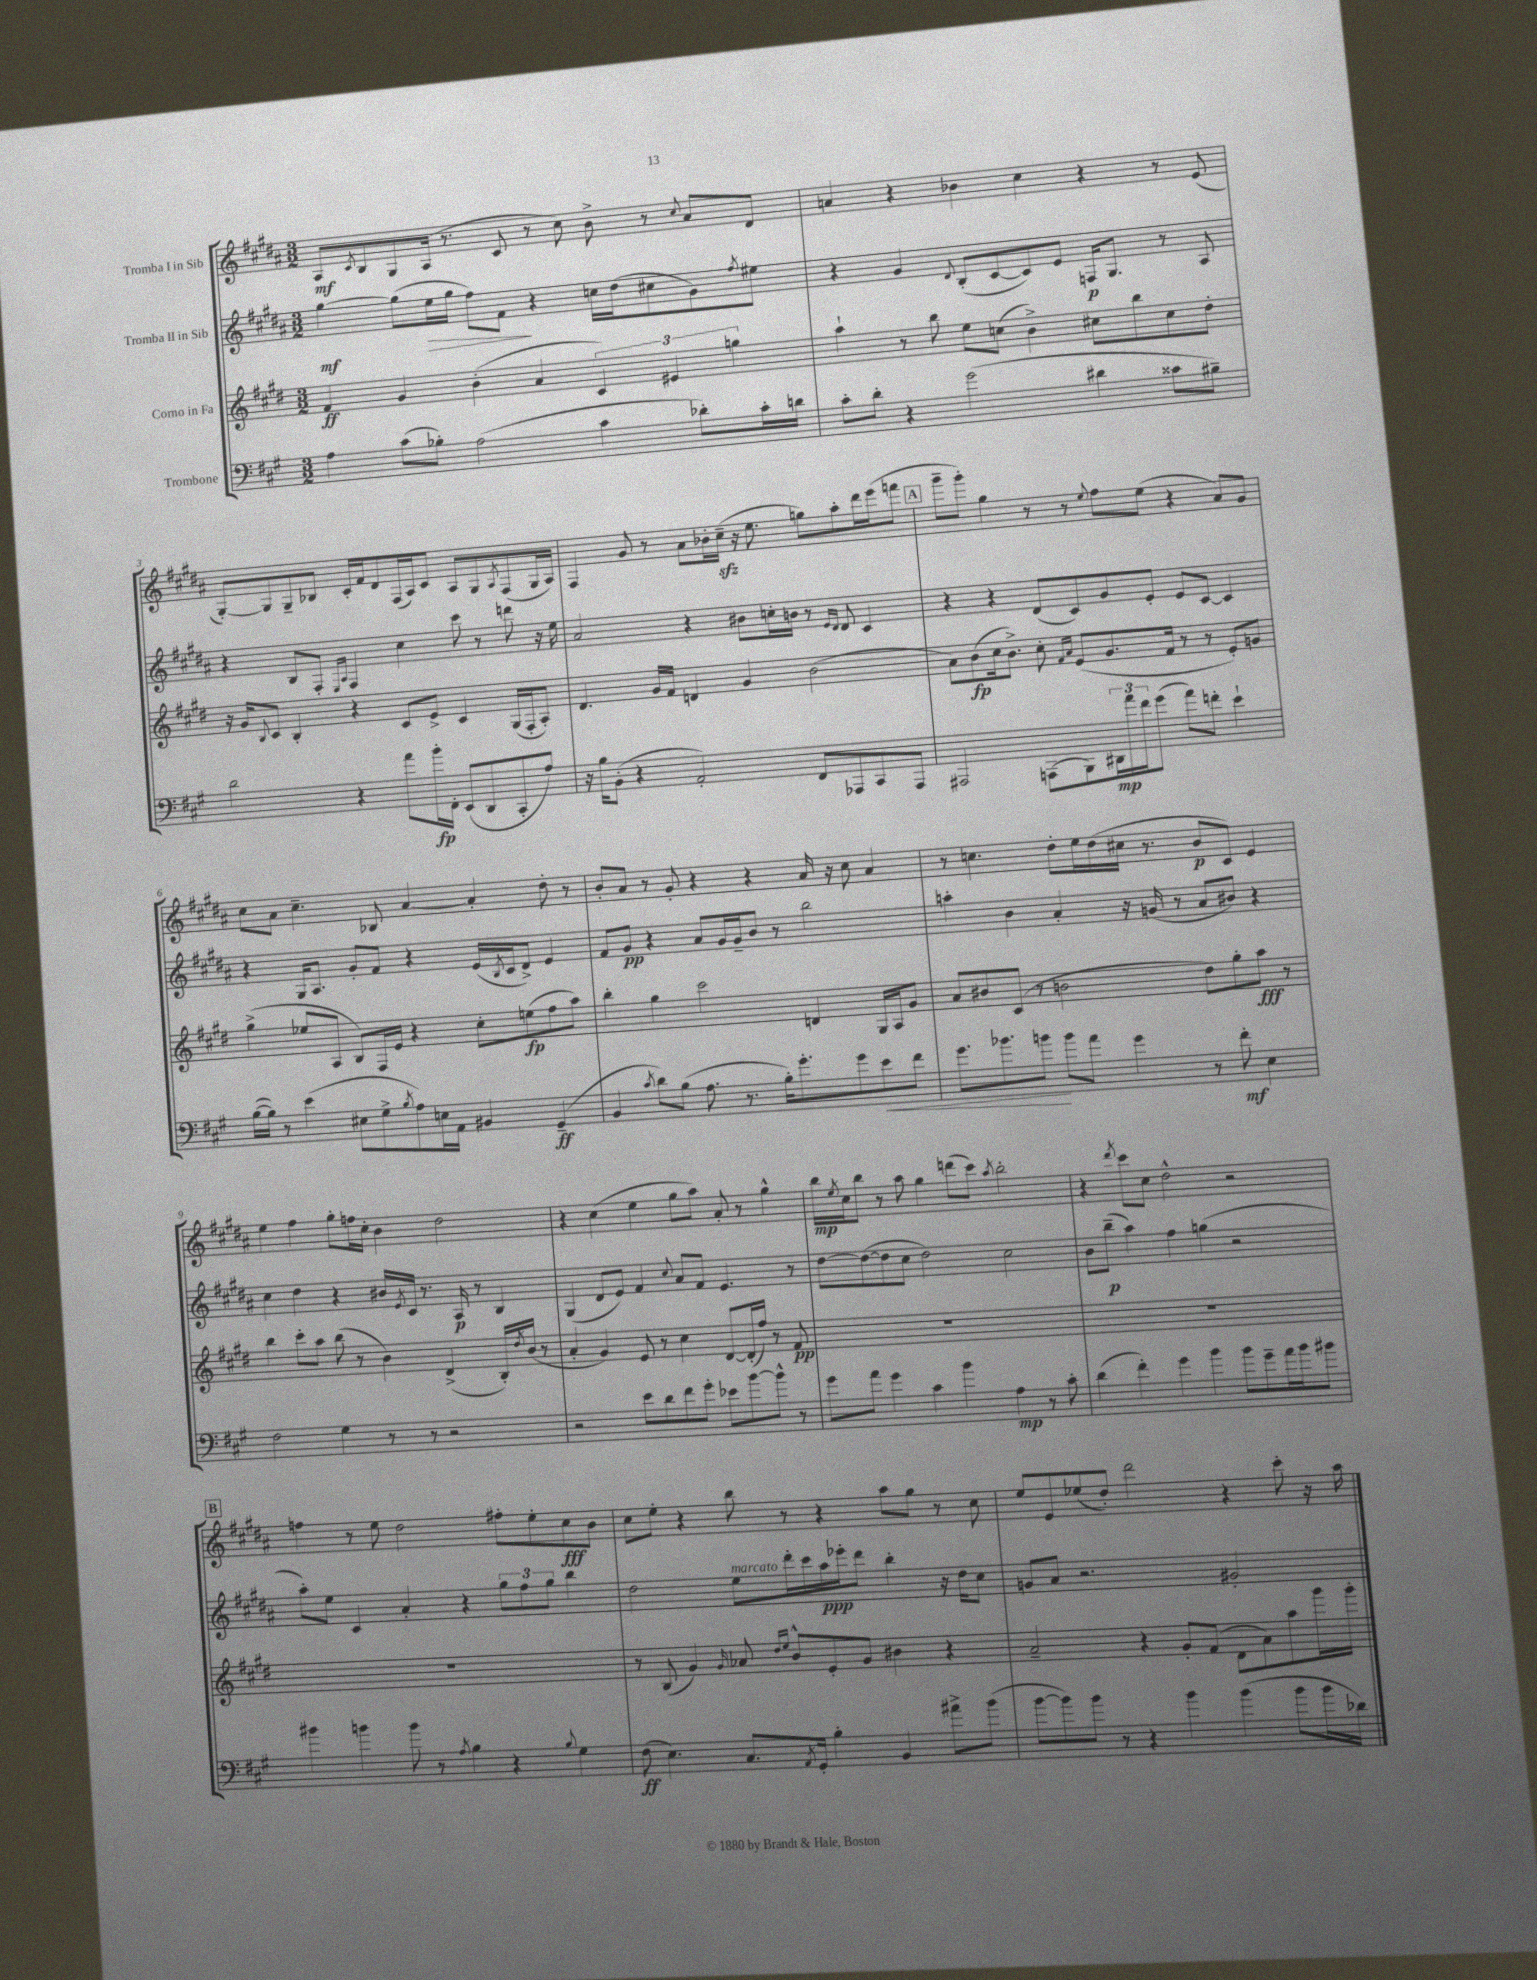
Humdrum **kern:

**kern	**kern	**kern	**kern
*staff4	*staff3	*staff2	*staff1
*clefF4	*clefG2	*clefG2	*clefG2
*k[f#c#g#]	*k[f#c#g#d#]	*k[f#c#g#d#a#]	*k[f#c#g#d#a#]
*M3/2	*M3/2	*M3/2	*M3/2
4A\	4f#/	[4gg#\	8A#/L
.	.	.	8qc#/
.	.	.	8B/
(8c#\L	4g#/	(8gg#\]L	8G#/
8B-'\J)	.	16ee\L	(16A#/Jk
.	.	16gg#\JJ	8.r
(2A\	(4b'\	8ff#\L)	.
.	.	8f#\J	8c#/
.	4a/	4r	8r
.	.	.	8cc#\)
4c#\	6c#/)	16cc\LL	8b^\
.	.	(16dd#\J	.
.	.	8cc#\	8r
.	6e#/	.	.
.	.	.	8qqcc#/
8d-'\L)	.	8g#\)	8a#/L
.	6gg\	.	.
.	.	8qff#/	.
16c#'\L	.	8ee#\J	8d#/J
16d\JJ	.	.	.
=	=	=	=
8c#'\L	4aa`\	4r	4a/
8d'\J	.	.	.
4r	8r	4g#/	4r
.	8bb\	.	.
.	.	8qqd#/	.
(2g#\	8ee\L	(8B'/L	4b-\
.	(8cc\J	[8c#/	.
.	4b^\)	8c#/])	4cc#\
.	.	8e/J	.
4d#\	8cc#\L	16F/LK	4r
.	.	8.G#/J	.
.	8bb\	.	.
8c##\L	8cc#\	8r	8r
8B#~\J)	8dd#'\J	8A#/	(8e/
=	=	=	=
2d\	16r	4r	[8G#'/L)
.	16g#/LK	.	.
.	8qqB/	.	.
.	8c#/J	.	8G#/]
.	4B'/	8B/L	8G#~/
.	.	8F#'/J	8B-/J
.	.	16qqE/LL	.
.	.	16qqA#/JJ	.
4r	4r	4F#/	16c#'/LL
.	.	.	16f#/J
.	.	.	8d#/
8a\L	8c#/L	4cc#\	(16F#/L
.	.	.	16A#/J)
16b'\L	8e^/J	.	8c#/J
16FF#'\JJ	.	.	.
(8EE/L	4c#/	8ccc#\	8A#/L
8DD/	.	8r	8G#/
.	.	.	8qA#/
8CC#'/	(16G#/LL	8ddd\	(8F#/
.	16F#'/J	.	.
8A/J)	8A'/J)	16r	16G#/L
.	.	16ee\	16A#/JJ)
=	=	=	=
16r	4.d#/	2a#/	4F#/
16B\LK	.	.	.
(8BB'\J	.	.	.
4r	.	.	8g#/
.	16g#/LL	.	8r
.	16f#/JJ	.	.
2AA'/)	4d/	4r	8a#\L
.	.	.	16b-'\L
.	.	.	(16cc#~\JJ
.	4g#/	8b#\L	16r
.	.	.	8.ee\
.	.	16cc'\L	.
.	.	16b\JJ	.
8FF#/L	(2b\	8r	8gg\L)
.	.	16qqe/LL	.
.	.	16qqd#/JJ	.
8AAA-/	.	8d#/	8aa#'\
8CC#/	.	4c#/	16ddd#\L
.	.	.	(16eee\J
8AAA-/J	.	.	8fff\J
=	=	=	=
2AAA#/	8a\L)	4r	8ggg#~\L
.	(8b\	.	8ggg#'\J)
.	16cc#\k	4r	4gg#\
.	8.b^\J)	.	.
(8AAA\L	8cc#'\	(8d#/L	8r
.	16qqf#/LL	.	.
.	16qqa/JJ	.	.
8BBB\)	(8e/L	8c#/)	8r
.	.	.	8qqee/
24DD#\L	8.g#/	8g#/	8ff#\L
24a\	.	.	.
24f#\J	.	.	.
(8g#\J	.	8e'/J	(8ee\J
.	16f#/Jk	.	.
8a\L)	8r	8e/L	4r
8f'\J	8r	[8c#/J	.
4e`\	8e'/L)	4c#/]	8a#/L)
.	8g/J	.	8g#/J
=	=	=	=
([16B\LL	(4gg#^\	4r	8cc#\L
16B\]JJ)	.	.	.
8r	.	.	8a#\J
(4e\	8ee-/L	16G#/LK	4.cc#~\
.	.	8.A#/J	.
.	8A/J	.	.
8E#\L	8B/L)	8g#'/L	.
8G#^\	16F#/L	8f#/J	8B-/
.	16e/JJ	.	.
8qB/	.	.	.
8A\)	4r	4r	[4a#/
16E\L	.	.	.
16AA\JJ	.	.	.
4BB#/	8cc#'\L	(16e/LL	4a#'/]
.	.	8qB/	.
.	.	16c#/J	.
.	(8ee\	8d#^/J)	.
(4GG#~/	8ff#\	4e/	8dd#'\
.	8aa\J)	.	8r
=	=	=	=
4BB/	4bb'\	8f#/L	8b'/L
.	.	8g#/J	8a#/J
8qc#/	.	.	.
8d\L)	4gg#\	4r	8r
(8B\J	.	.	8g#'/
8.A\	2ccc#\	8a#/L	4r
.	.	16g#/L	.
8.r	.	16g#~/J	.
.	.	8b/J	4r
16B'\LK)	.	8r	.
8.g#'\	.	.	.
.	4d/	2bb\	16a#/
.	.	.	16r
8g#\	.	.	8cc#\
8e\	16G#/LL	.	4a#/
.	16A/J	.	.
8f#\J	8g#/J	.	.
=	=	=	=
8.g#\L	8a/L	4aa'\	8r
.	8b#/	.	4.cc\
8.b-\	.	.	.
.	(8c#/J	4b\	.
8b\J	8r	.	.
8b\L	2b\	4a#'/	8dd#'\L
8a\J	.	.	16ee\L
.	.	.	(16dd#\
4g#\	.	16r	16cc#\JJ
.	.	(16g/	8.r
.	.	8r	.
8r	8dd#\L)	8a#/L	8b/L
8f#'\	8gg#'\	8b#/J)	8c#/J)
4E\	8aa\J	4r	4e/
.	8r	.	.
=	=	=	=
2F#\	4bb\	4cc#\	4ee\
.	8ccc#'\L	4dd#\	4ff#\
.	8aa\J	.	.
4G#\	(8bb\	4r	8gg#'\L
.	8r	.	16ff\L
.	.	.	16cc#'\JJ
8r	4b\)	16b#/LL	4b\
.	.	8qe/	.
.	.	16c#/JJ	.
8r	.	8.r	.
2r	(4d#^/	.	2dd#\
.	.	16A#/	.
.	.	8r	.
.	16B'/LL)	4B/	.
.	8qdd#/	.	.
.	(16b/JJ	.	.
.	8r	.	.
=	=	=	=
2r	4a'/	(4G#/	4r
.	4g#/)	8d#/L	(4cc#\
.	.	8e/J)	.
8e\L	8e/	4f#/	4ee\
8d\	8r	.	.
.	.	8qqcc#/	.
8f#\	4cc#\	8a#/L	8gg#\L
8g#'\J	.	8f#/J	8aa#\J)
8e-\L	[8d#/L	4.e/	8a#'/
[8b\	(16d#'/]L	.	8r
.	16ff#/JJ)	.	.
8b^^\]J	8r	.	4gg#^^\
8r	8f#/	8r	.
=	=	=	=
8g#\L	1.r	[8dd#\L	16bb\LL
.	.	.	8qee/
.	.	.	16cc#\J
8a\J	.	(8dd#\_	8bb\J
4g#\	.	8dd#\]	8r
.	.	8cc#\J	8aa#\
4c#\	.	2dd#\)	4gg#\
4b\	.	.	(8ddd\L
.	.	.	8ccc#\J)
.	.	.	8qaa#/
4A\	.	2cc#\	2bb'\
8r	.	.	.
8c#'\	.	.	.
=	=	=	=
(4d\	1.r	8b\L	4r
.	.	(8bb~\J	.
.	.	.	8qddd#/
4f#'\)	.	4aa#\)	8ccc#\L
.	.	.	8cc#\J
4g#\	.	4ff#\	2dd#^^\
4b\	.	(4gg\	.
8b\L	.	2r	2r
8g#~\	.	.	.
16a\L	.	.	.
16b\J	.	.	.
8b#\J	.	.	.
=	=	=	=
4b#\	1.r	8aa#'\L)	4ff\
.	.	8ee\J	.
4b\	.	4c#/	8r
.	.	.	8ee\
8b\	.	4a#'/	2dd#\
8r	.	.	.
8qA/	.	.	.
4B\	.	4r	.
4r	.	12gg#\L	8ff#'\L
.	.	12ff#\	.
.	.	.	8ee'\
.	.	12gg#\J	.
8qqB/	.	.	.
4G#\	.	4bb\	8cc#\
.	.	.	8b\J
=	=	=	=
(8F#\	8r	2dd#\	8cc#\L
4.E\)	(8B/	.	8ee'\J
.	4g#/)	.	4r
.	16qqg#/	.	.
8.C#/L	8a-/	8ee\L	8bb\
.	16qqdd#/LL	.	.
.	16qqee/JJ	.	.
.	8b^^/L	16ddd#'\L	8r
8qAA/	.	.	.
16GG#'/Jk	.	16ccc#\	.
4B'\	8e'/	16aa#\	4r
.	.	16eee-'\J	.
.	8g#/J	8ddd#\J	.
4BB/	4b#\	4bb'\	8aa#\L
.	.	.	8gg#\J
8a#^\L	4r	16r	8r
.	.	16dd#\LK	.
(8b\J	.	8cc#\J	8cc#\
=	=	=	=
[8b\L	2a~/	8g/L	8ee/L
8b\])	.	8a#/J	8e/
8b\J	.	2.r	(8ee-/
8r	.	.	8dd#'/J)
4r	4r	.	2ddd#\
4b\	8g#'/L	.	.
.	(8f#/J	.	.
(4b\	8d#\L	2g#'/	4r
.	8a\)	.	.
8b\L	8aa\	.	8ccc#'\
16b\L	16ggg#\L	.	16r
16d-\JJ)	16ggg#'\JJ	.	16aa#\
==	==	==	==
*-	*-	*-	*-
